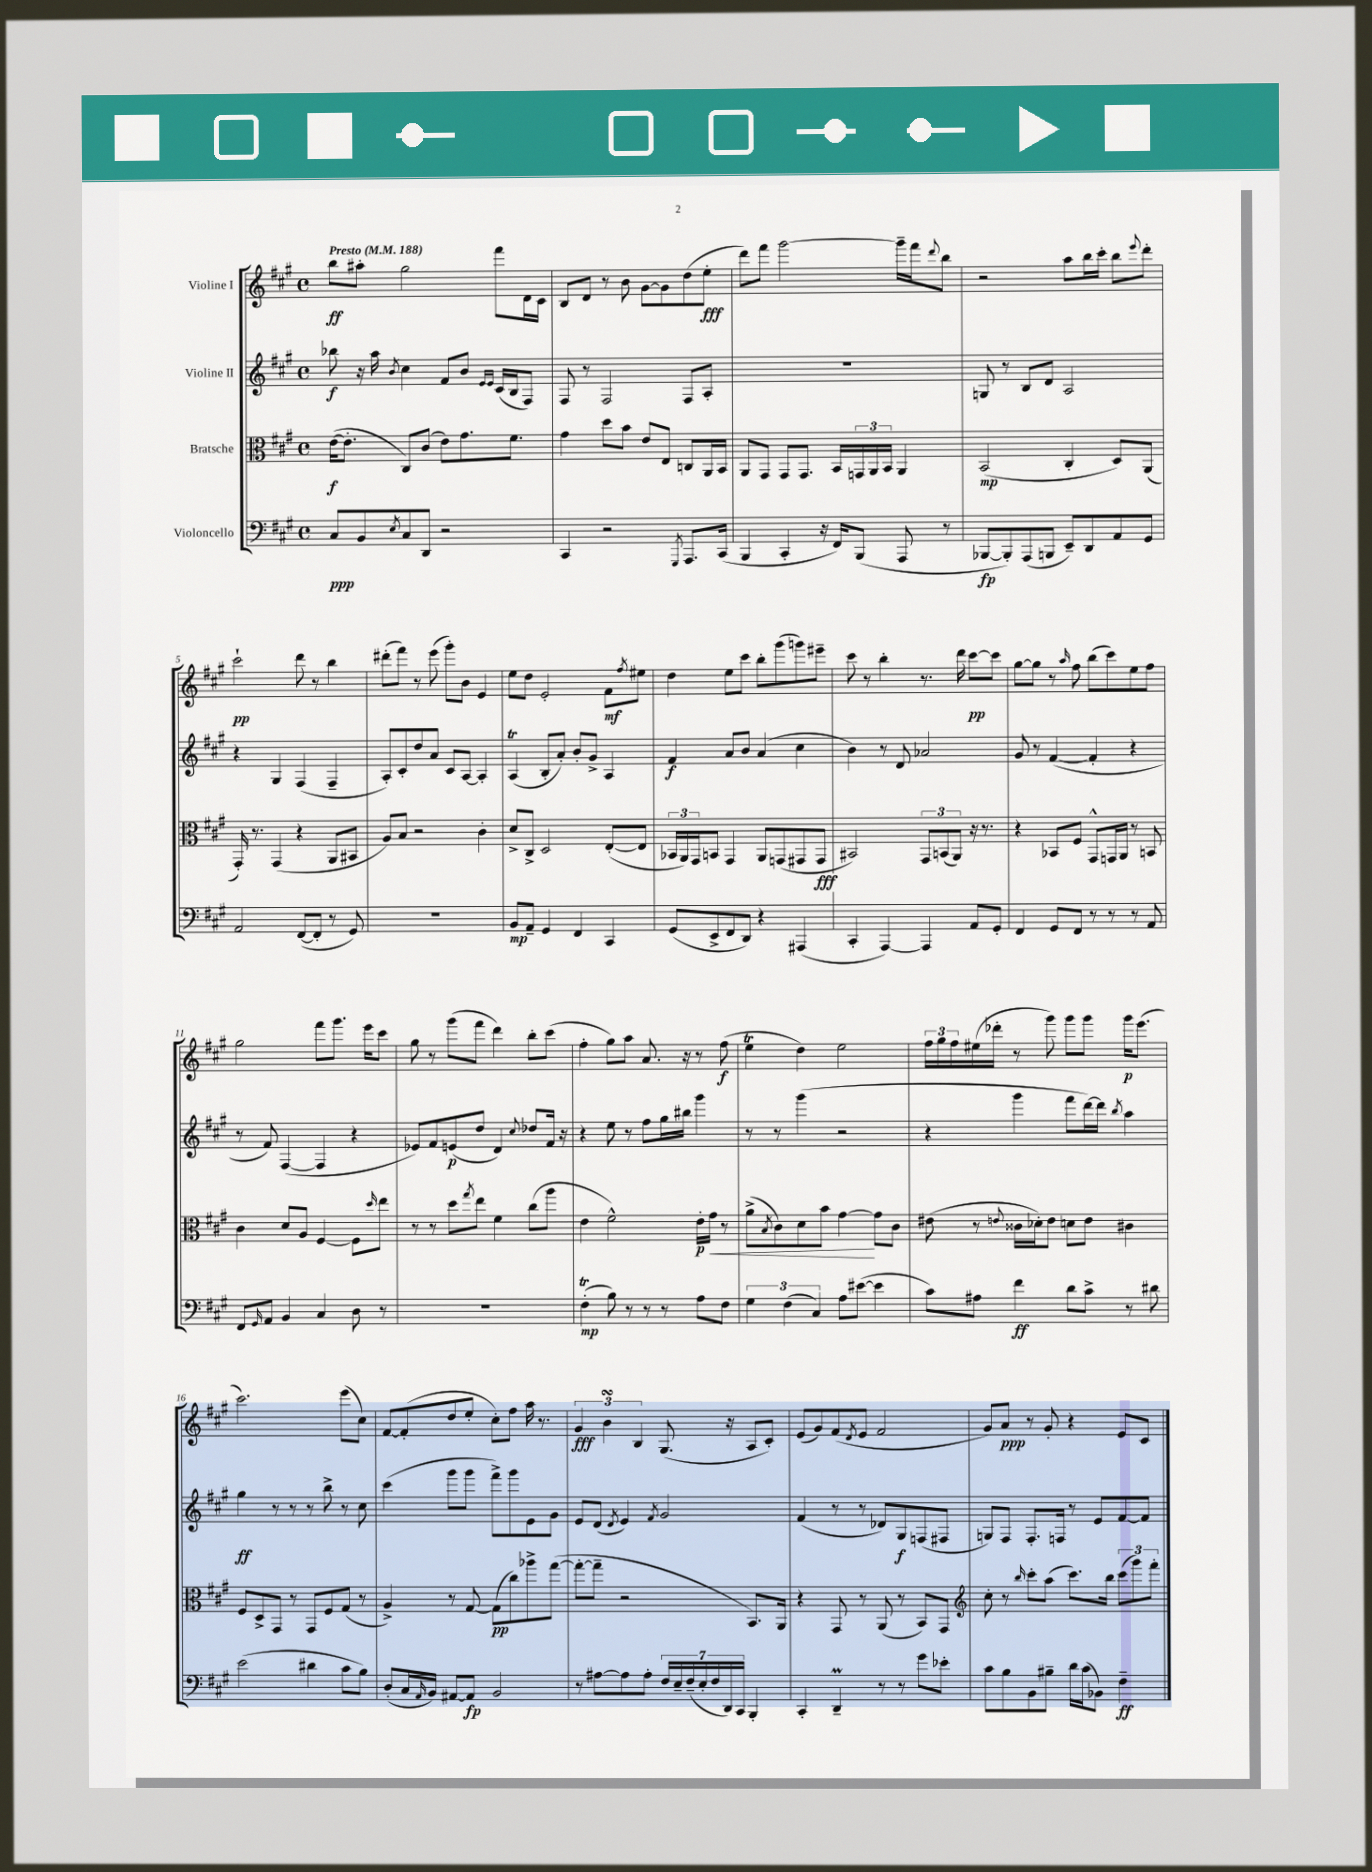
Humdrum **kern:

**kern	**kern	**kern	**kern
*staff4	*staff3	*staff2	*staff1
*clefF4	*clefC3	*clefG2	*clefG2
*k[f#c#g#]	*k[f#c#g#]	*k[f#c#g#]	*k[f#c#g#]
*M4/4	*M4/4	*M4/4	*M4/4
*met(c)	*met(c)	*met(c)	*met(c)
*MM188	*MM188	*MM188	*MM188
8C#	([16e	8bb-	8bb
.	8.e']	.	.
8BB	.	16r	8aa#'
.	.	16aa	.
8qE	.	8qb	.
8C#	8C#)	4cc#	2gg#
8DD	(8c#	.	.
2r	8e)	8f#	.
.	8.g#	8b	.
.	.	16qqe	.
.	.	16qqe	.
.	.	(16c#	8fff#
.	8.f#	16B	.
.	.	8F#)	16d
.	.	.	16c#
=	=	=	=
4CC#	4g#	8F#	8B
.	.	8r	8d
2r	8dd	2F#	8r
.	8b	.	8b
.	8e	.	[8g#
.	8E	.	8g#]
8qGGG#	.	.	.
8.AAA	8C	8F#	(8dd
.	16AA	8A'	8ee'
(16CC#	16BB	.	.
=	=	=	=
4BBB	8AA	1r	8ddd)
.	8GG#	.	8fff#
4CC#'	8GG#	.	[2ggg#
.	8.GG#	.	.
16r	.	.	.
16FF#)	16BB	.	.
(8BBB	24GG	.	.
.	24AA	.	.
.	24BB	.	.
8AAA	4AA	.	16ggg#~]
.	.	.	16fff#
.	.	.	8qqddd
8r	.	.	8bb
=	=	=	=
[8BBB-	(2BB	8G	2r
8BBB-'])	.	8r	.
(8AAA	.	8B	.
8BBB	.	8d	.
8EE~)	4C#'	2A	8aa
8DD	.	.	16bb
.	.	.	16ccc#'
8AA	8D)	.	8bb
.	.	.	8qqeee
8GG#	(8AA	.	8ddd'
=	=	=	=
2AA	16GG#')	4r	2ccc#`
.	8.r	.	.
.	(4GG#	4G#	.
([8FF#	4r	(4F#	8ddd
8FF#']	.	.	8r
8r	8AA	4F#~	4bb
8GG#)	8BB#	.	.
=	=	=	=
1r	8A)	8A')	(8ddd#'
.	8B	8c#'	8fff#)
.	2r	8dd	8r
.	.	8a	(8eee
.	.	8c#	8ggg#')
.	.	[8A	8b
.	4c#'	4A']	4e
=	=	=	=
8BB	8d^	(4A	8ee
8AA~	8C#^	.	8dd
4GG#	2D	8B'	2e'
.	.	8a')	.
4FF#	.	8b'	.
.	.	8g#^	.
4CC#	([8E'	4A	8f#
.	.	.	8qff#
.	8E]	.	8ee#
=	=	=	=
(8GG#	24BB-	4f#	4dd
.	24AA)	.	.
.	24GG#	.	.
8EE^	8BB	.	.
8FF#	4GG#	8a	8ee
8DD)	.	8b	8ccc#
4r	8AA	(4a	8bb'
.	(8GG	.	(8ggg#
(4AAA#	8GG#	4cc#	8ggg)
.	8GG#	.	8eee#~
=	=	=	=
4CC#'	2BB#)	4b)	8ccc#
.	.	.	8r
[4AAA)	.	8r	4bb'
.	.	8d	.
4AAA]	12GG#	2a-	8.r
.	(12BB	.	.
.	12AA)	.	.
.	.	.	16ddd
8AA	16r	.	[8ccc#
.	8.r	.	.
8GG#'	.	.	8ccc#]
=	=	=	=
4FF#	4r	8g#	[8gg#
.	.	8r	8gg#]
8GG#	8BB-	([4f#	8r
.	.	.	16qqaa
8FF#	8F#	.	8ff#
8r	8GG#^^	4f#']	(8bb
8r	16GG	.	8ccc#)
.	16AA	.	.
8r	8r	4r	8ee
8AA	8BB	.	8ff#
=	=	=	=
8FF#	4c#	8r	2gg#
16qqGG#	.	.	.
8AA	.	8f#)	.
4BB	8d	([4F#	.
.	8A	.	.
4C#	[4F#	4F#]	8fff#
.	.	.	8.ggg#
8D	8F#]	4r	.
.	.	.	16eee
.	16qqdd	.	.
8r	8ee	.	8ccc#
=	=	=	=
1r	8r	8e-)	8gg#
.	8r	8f#	8r
.	8dd	(8e	(8ggg#
.	8qgg#	.	.
.	8ee	8dd	8fff#
.	4f#	4d)	4ddd)
.	.	8qqcc#	.
.	(8cc#	8dd-	8bb'
.	8aa	16f#	(8ccc#
.	.	16r	.
=	=	=	=
(4F#'	4e	4r	4ff#'
8B)	2f#^^)	8ee	8gg#)
8r	.	8r	8aa
8r	.	8ff#	8.a
8r	.	16gg#	.
.	.	16bb#	16r
8A	16e'	4ggg#	8r
.	16g#	.	.
8F#	8r	.	(8ff#
=	=	=	=
6G#	(8a^	8r	4ee
.	8qB	.	.
.	8c#)	8r	.
(6F#	.	.	.
.	8d	(4ggg#	4dd)
6C#)	.	.	.
.	8b	.	.
8A	[4g#	2r	2ee
([8e#	.	.	.
4e#]	8g#]	.	.
.	8c#	.	.
=	=	=	=
8c#)	(8e#	4r	24ff#
.	.	.	24gg#
.	.	.	24ff#
8A#	8r	.	(16ee#
.	.	.	16ddd-'
.	8qqe	.	.
4f#	16c##	4ggg#	8r
.	16d-')	.	.
.	8e	.	8ggg#)
8d	8d	8fff#	8ggg#
8c#^	8e	[16ddd)	8ggg#
.	.	16ddd]	.
.	.	8qbb	.
8r	4c#	4aa	16ggg#
.	.	.	(8.eee
8d#	.	.	.
=	=	=	=
(2e	8F#	4gg#	2.ccc#)
.	8D^	.	.
.	8GG#	8r	.
.	8r	8r	.
4d#	8GG#	8r	.
.	8F#	8bb^	.
8c#	(8G#	8r	(8eee
8B)	8r	8cc#	8cc#)
=	=	=	=
(8D'	4A^)	(4ccc#	[8f#
16C#	.	.	(8f#']
16qqAA	.	.	.
16BB)	.	.	.
[8AA#	8r	8ggg#	8dd
8AA#]	[8G#	8ggg#	8ee'
2BB	(8G#]	8fff#^)	8cc#')
.	8cc#)	8ggg#	8ff#
.	8aa-^	8e	16aa
.	.	.	8.r
.	([8gg#	8g#	.
=	=	=	=
8r	8gg#'_	8e	6g#
[8A#	8gg#~]	(8d	.
.	.	.	6b
.	.	8qd	.
8A#]	2r	4e)	.
.	.	.	6B
8A#'	.	.	.
.	.	8qf#	.
28F#	.	2g#	(8.G#
28E~	.	.	.
(28F#~	.	.	.
28E'	.	.	.
28F#	.	.	.
28DD)	.	.	.
.	.	.	16r
28CC#	.	.	.
4BBB'	8.BB)	.	8A
.	.	.	8c#')
.	16AA	.	.
=	=	=	=
4CC#'	4r	(4f#	(8e
.	.	.	8g#)
4DD~	8GG#	8r	(8f#
.	.	.	8qd
.	8r	8r	8e
8r	(8AA	8d-)	2f#
8r	8r	8G#	.
8g#	8BB)	(8F	.
8e-'	8GG#	8F#	.
=	=	=	=
*	*clefG2	*	*
8c#	8cc#'	8G)	8g#)
8B	8r	8F#	8a
.	16qqbb	.	.
8BB	8ccc#'	8.F#'	8r
8B#~	(8aa	.	8g#'
.	.	16F	.
16d	8.ccc#)	8r	4r
(16c#	.	.	.
8BB-)	.	8e	.
.	16bb	.	.
4F#~	(12ccc#	[8f#	8e
.	12ggg#)	.	.
.	.	8f#]	8c#
.	12fff#'	.	.
==	==	==	==
*-	*-	*-	*-
